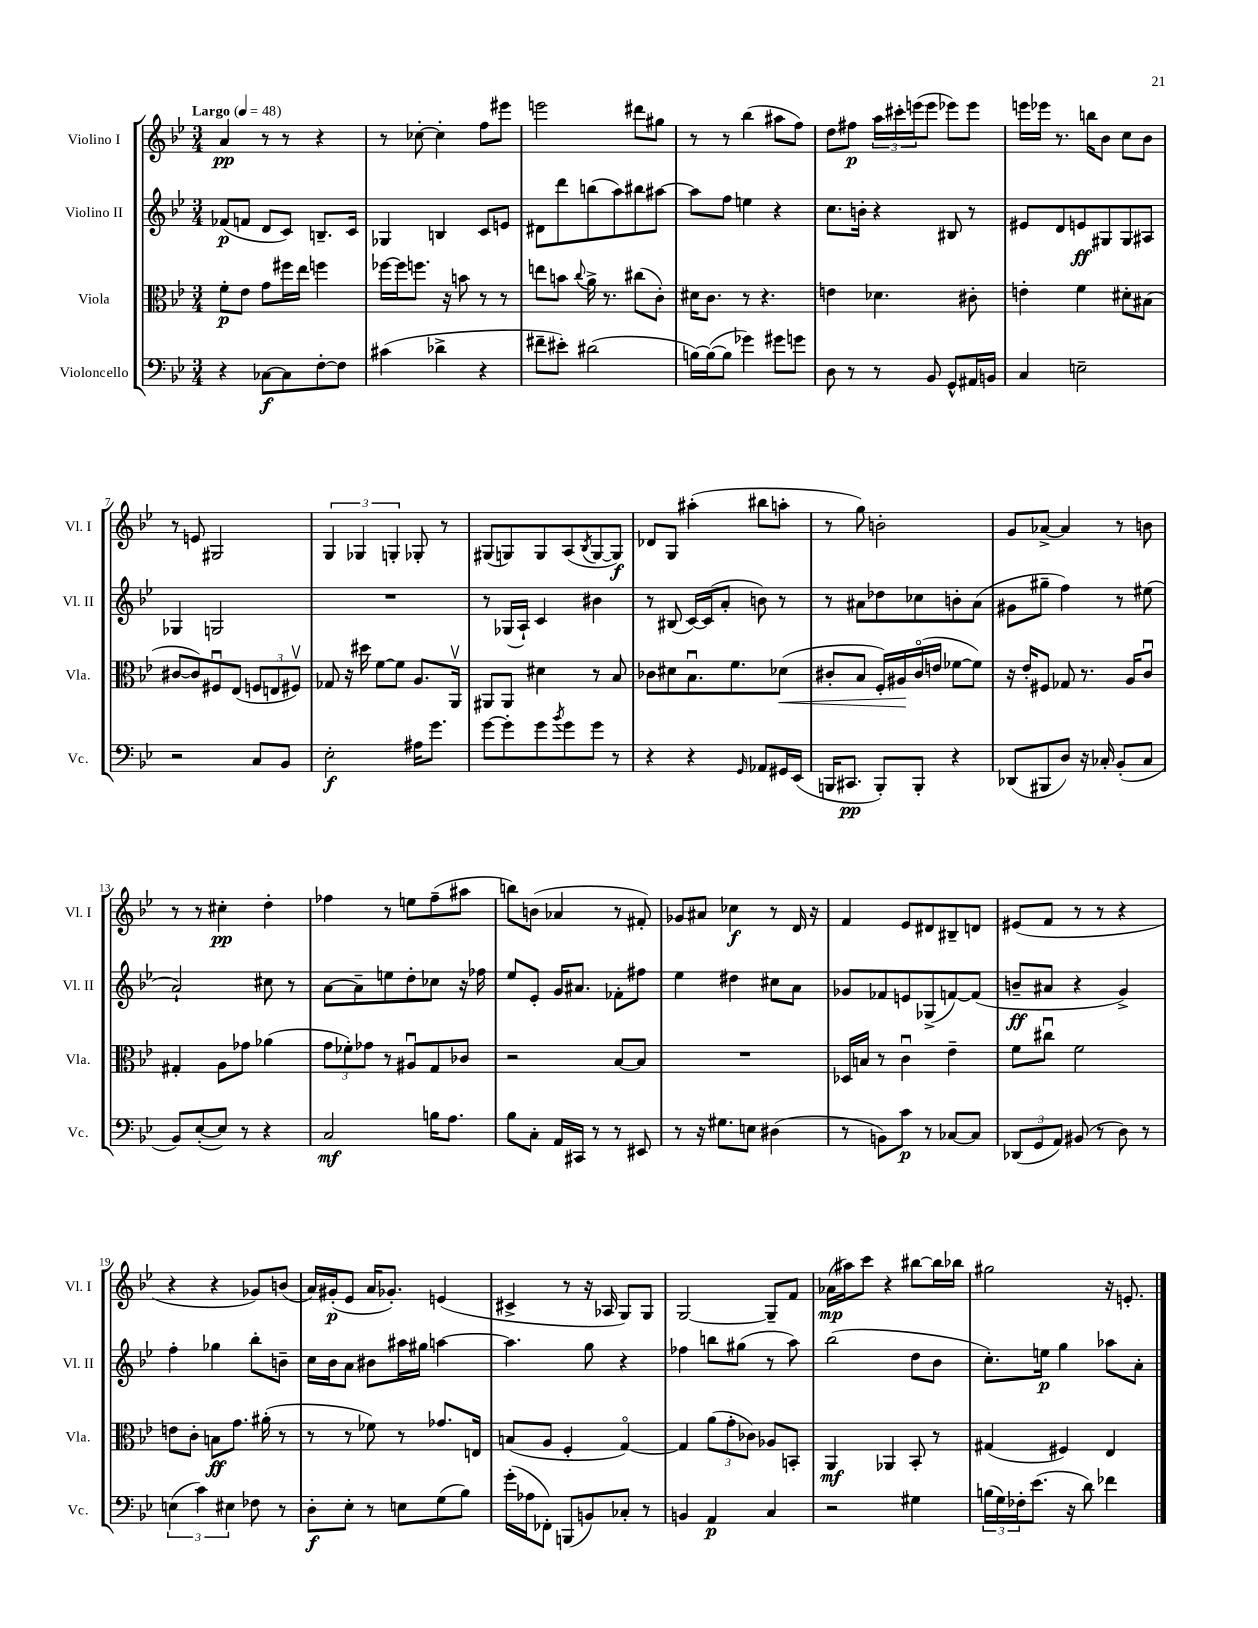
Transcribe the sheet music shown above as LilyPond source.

<<
\new StaffGroup <<
\new Staff = "s0" \with { instrumentName = "Violino I" shortInstrumentName = "Vl. I" } {
    \clef treble \key bes \major \numericTimeSignature \time 3/4 \tempo "Largo" 4 = 48
    a'4\pp r8 r8 r4 |
    r8 ces''8~-. ces''4-. f''8 eis'''8 |
    e'''2 dis'''8 gis''8 |
    r8 r8 bes''4( ais''8 f''8) |
    d''8 fis''8\p \tuplet 3/2 { a''16 cis'''16-. e'''16( } e'''8 ees'''8) ees'''8 |
    e'''16 ees'''16 r8. b''16 bes'8 c''8 bes'8 |
    r8 e'8 gis2 |
    \tuplet 3/2 { g4 ges4 g4-. } ges8-. r8 |
    gis8( g8) g8 a8( \acciaccatura { bes8 } g8~ g8\f) |
    des'8 g8 ais''4-.( bis''8 a''8-. |
    r8 g''8) b'2-. |
    g'8 aes'8~-> aes'4 r8 b'8 |
    r8 r8 cis''4-.\pp d''4-. |
    fes''4 r8 e''8 fes''8--( ais''8 |
    b''8) b'8( aes'4 r8 fis'8-.) |
    ges'8 ais'8 ces''4\f r8 d'16 r16 |
    f'4 ees'8 dis'8 bis8-- d'8 |
    eis'8( f'8 r8 r8 r4 |
    r4 r4 ges'8) b'8( |
    a'16) gis'16-.\p( ees'8 a'16 ges'8.-.) e'4( |
    cis'4-> r8 r16 aes16 g8) g8 |
    g2~ g8-- f'8 |
    aes'16\mp( ais''16) c'''8 r4 bis''8~ bis''16 bes''16 |
    gis''2 r16 e'8.-. \bar "|." |
}
\new Staff = "s1" \with { instrumentName = "Violino II" shortInstrumentName = "Vl. II" } {
    \clef treble \key bes \major \numericTimeSignature \time 3/4
    fes'8\p( f'8 d'8 c'8) b8.-- c'16 |
    ges4 b4 c'8 e'8 |
    dis'8 d'''8 b''8( a''8) bis''8 ais''8~ |
    ais''8 f''8 e''4 r4 |
    c''8. b'16-. r4 bis8 r8 |
    eis'8 d'8 e'8\ff gis8 gis8 ais8 |
    ges4 g2 |
    R2. |
    r8 ges16( a16-!) c'4 bis'4 |
    r8 bis8( c'16~) c'16( a'8-. b'8) r8 |
    r8 ais'8 des''8 ces''8 b'8-. ais'8( |
    gis'8 gis''8-- f''4) r8 eis''8( |
    a'2-!) cis''8 r8 |
    a'8~ a'8-- e''8 d''8-. ces''8 r16 fes''16 |
    ees''8 ees'8-. g'16 ais'8. fes'8-. fis''8 |
    ees''4 dis''4 cis''8 a'8 |
    ges'8 fes'8 e'8 ges8->( f'8~) f'8( |
    b'8--\ff ais'8 r4 g'4->) |
    f''4-. ges''4 bes''8-. b'8-- |
    c''16 bes'16 a'8 bis'8 ais''16 gis''16 a''4~ |
    a''4. g''8 r4 |
    fes''4 b''8 gis''8( r8 a''8) |
    bes''2( d''8 bes'8 |
    c''8.-.) e''16\p g''4 aes''8 a'8-. \bar "|." |
}
\new Staff = "s2" \with { instrumentName = "Viola" shortInstrumentName = "Vla." } {
    \clef alto \key bes \major \numericTimeSignature \time 3/4
    f'8-.\p ees'8 g'8 fis''16 ees''16 f''4 |
    fes''16~ fes''16 f''8. r16 b'8 r8 r8 |
    e''8 b'8 \appoggiatura { c''8 } a'16-> r8. cis''8( c'8-.) |
    dis'16 c'8. r8 r4. |
    e'4 des'4. cis'8-. |
    e'4-. f'4 dis'8-. bis8( |
    cis'8~ cis'8) fis8\downbow ees8( \tuplet 3/2 { f8 e8 fis8\upbow) } |
    ges8 r16 dis''16 f'8~ f'8 a8. a,16\upbow |
    ais,8 ais,8 dis'4 r8 bes8 |
    ces'8 dis'8 bes8.\downbow f'8. des'8\<( |
    cis'8-. bes8 f16-.) ais16\! cis'16\flageolet( e'16 fes'8~ fes'8) |
    r16 ees'16-. fis8 ges8 r8. a16 c'8\downbow |
    gis4-. a8 ges'8 aes'4( |
    \tuplet 3/2 { g'8 fes'8-.) ges'8 } r8 ais8\downbow g8 ces'8 |
    r2 bes8~ bes8 |
    R2. |
    des16 b16 r8 c'4\downbow ees'4-- |
    f'8 cis''8\downbow f'2 |
    e'8 c'8-. b8\ff g'8. ais'16-.( r8 |
    r8 r8 fes'8) r8 ges'8. e16 |
    b8( a8 f4-. g4~\flageolet) |
    g4 \tuplet 3/2 { a'8( g'8-. ces'8) } aes8 b,8-. |
    a,4\mf aes,4 bes,8-. r8 |
    gis4( fis4) ees4 \bar "|." |
}
\new Staff = "s3" \with { instrumentName = "Violoncello" shortInstrumentName = "Vc." } {
    \clef bass \key bes \major \numericTimeSignature \time 3/4
    r4 ces8~\f ces8 f8~-. f8 |
    cis'4( des'4-> r4 |
    fis'8-- eis'8-.) dis'2( |
    b16~) b16~( b8 ges'4) gis'8 g'8 |
    d8 r8 r8 bes,8 g,8-^ ais,16 b,16 |
    c4 e2-- |
    r2 c8 bes,8 |
    ees2-.\f ais16 g'8. |
    g'8~ g'8-. g'8 \acciaccatura { bes'8 } g'8 g'8 r8 |
    r4 r4 \grace { g,16 } aes,8 gis,16 ees,16( |
    b,,16 cis,8.\pp b,,8-.) b,,8-. r4 |
    des,8( bis,,8 d8) r16 ces16-. bes,8-.( ces8 |
    bes,8) ees8~-.( ees8) r8 r4 |
    c2\mf b16 a8. |
    bes8 c8-. a,16 cis,16 r8 r8 eis,8 |
    r8 r16 gis8. e8 dis4( |
    r8 b,8) c'8\p r8 ces8~ ces8 |
    \tuplet 3/2 { des,8( g,8 a,8) } bis,8( r8 d8) r8 |
    \tuplet 3/2 { e4( c'4) eis4 } fes8 r8 |
    d8-.\f ees8-. r8 e8 g8( bes8) |
    g'16-.( aes16 fes,8-.) b,,8( b,8) ces8-. r8 |
    b,4 a,4\p c4 |
    r2 gis4 |
    \tuplet 3/2 { b16( g16) fes16-. } ees'8.( r16 d'8) fes'4 \bar "|." |
}
>>
>>
